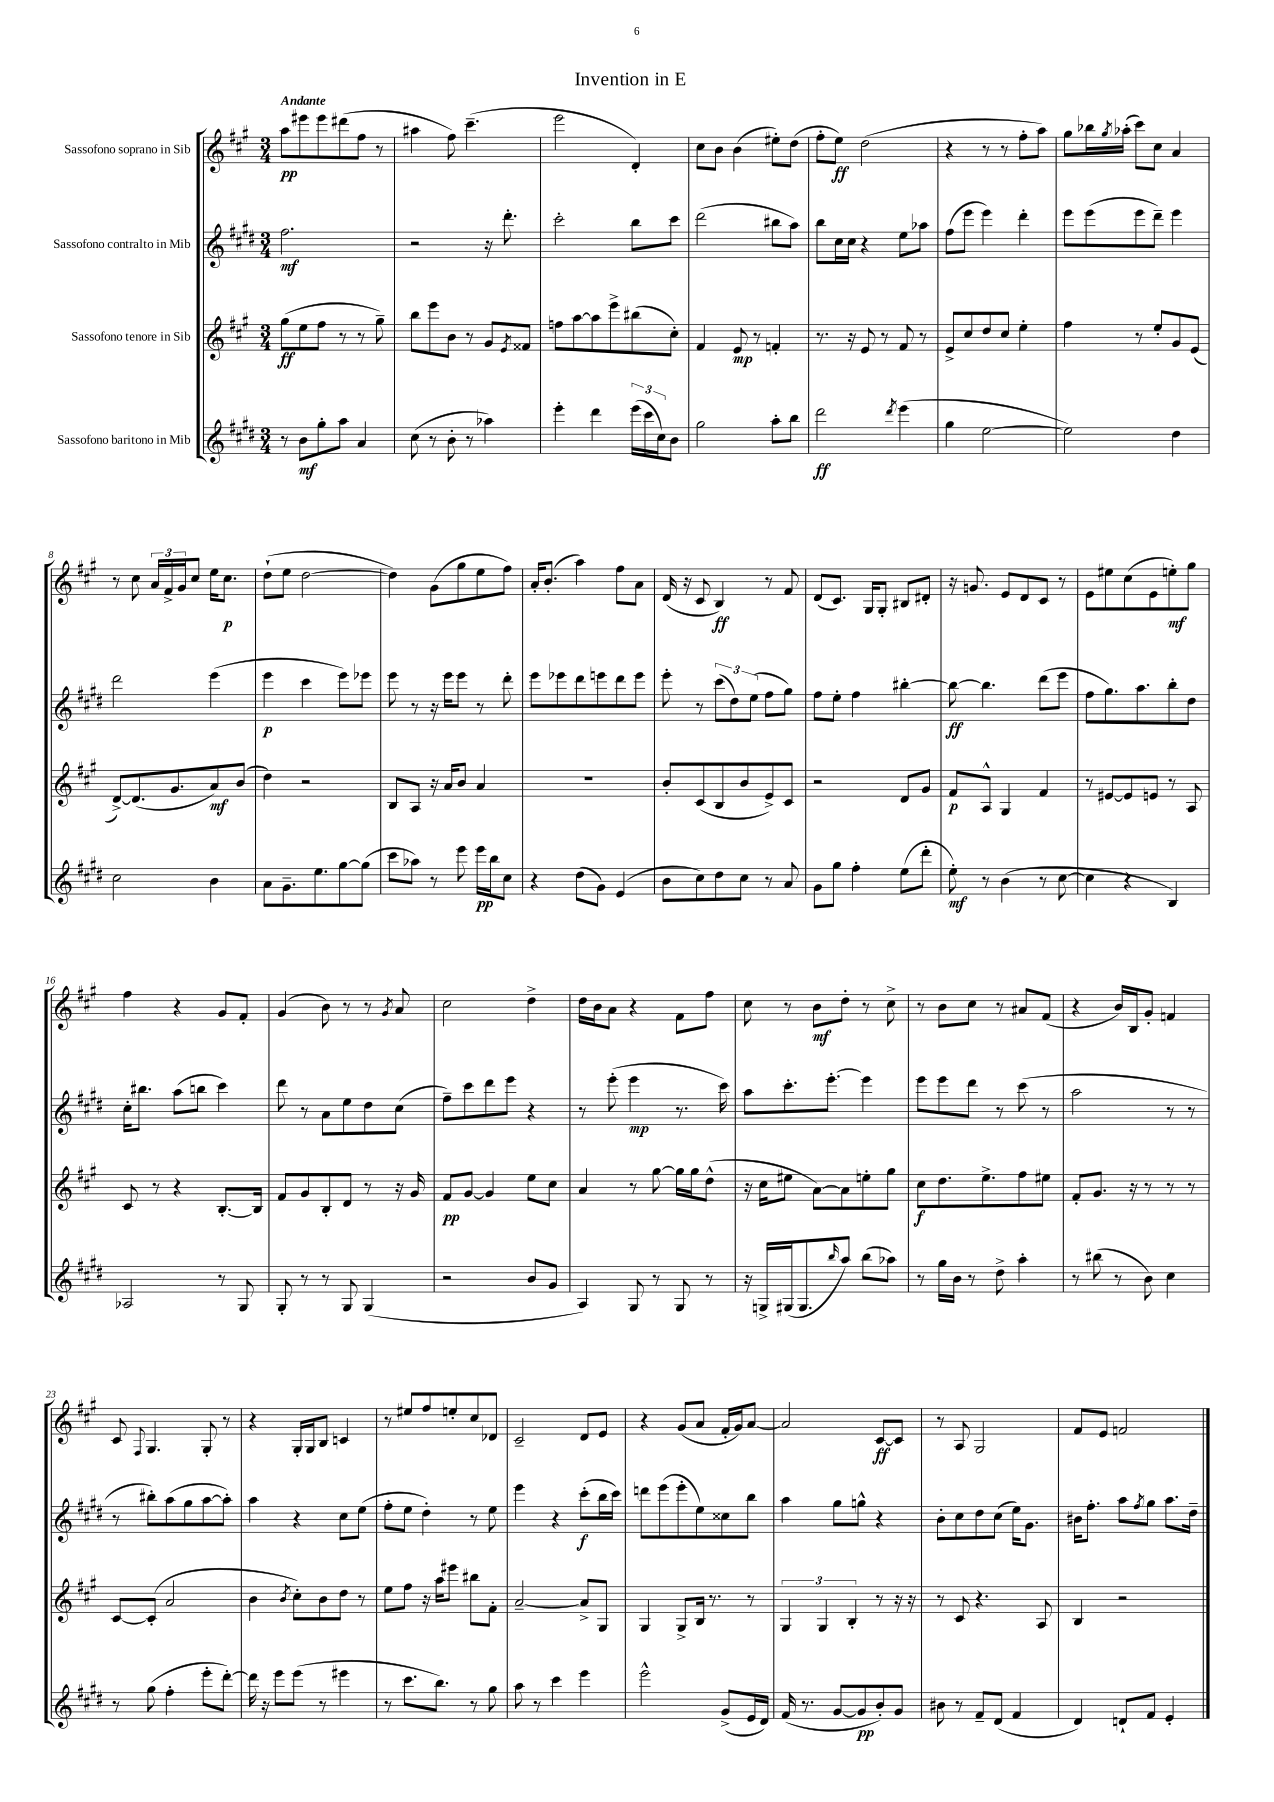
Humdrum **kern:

**kern	**dynam	**kern	**dynam	**kern	**dynam	**kern	**dynam
*part4	*part4	*part3	*part3	*part2	*part2	*part1	*part1
*staff4	*staff4	*staff3	*staff3	*staff2	*staff2	*staff1	*staff1
*I"Sassofono baritono in Mib	*	*I"Sassofono tenore in Sib	*	*I"Sassofono contralto in Mib	*	*I"Sassofono soprano in Sib	*
*clefG2	*	*clefG2	*	*clefG2	*	*clefG2	*
*k[f#c#g#d#]	*	*k[f#c#g#]	*	*k[f#c#g#d#]	*	*k[f#c#g#]	*
*M3/4	*	*M3/4	*	*M3/4	*	*M3/4	*
=1	=1	=1	=1	=1	=1	=1	=1
!	!	!	!	!	!	!LO:TX:a:B:t=Andante	!
8r	.	(8gg#\L	ff	2.ff#\	mf	8aa\L	pp
8b\L	mf	8ee\	.	.	.	8eee#X\	.
8gg#'\	.	8ff#\J	.	.	.	8eee#\	.
8aa\J	.	8r	.	.	.	(8ddd#X\	.
4a/	.	8r	.	.	.	8ff#\J	.
.	.	8gg#~\)	.	.	.	8r	.
=2	=2	=2	=2	=2	=2	=2	=2
(8cc#\	.	8bb\L	.	2r	.	4aa#X\	.
8r	.	8eee\	.	.	.	.	.
8b'\	.	8b\J	.	.	.	8ff#\)	.
8r	.	8r	.	.	.	(4.ccc#~\	.
4aa-X\)	.	8g#/L	.	16r	.	.	.
.	.	.	.	8.ddd#'\	.	.	.
.	.	8qe/	.	.	.	.	.
.	.	8f##X/J	.	.	.	.	.
=3	=3	=3	=3	=3	=3	=3	=3
4eee'\	.	8ffn\L	.	2ccc#'\	.	2eee\	.
.	.	[8aa\	.	.	.	.	.
4ddd#\	.	8aa\]	.	.	.	.	.
.	.	8eee^\	.	.	.	.	.
(24eee\LL	.	(8bb#X\	.	8bb\L	.	4d'/)	.
24ccc#\	.	.	.	.	.	.	.
24cc#\J)	.	.	.	.	.	.	.
8b\J	.	8cc#'\J)	.	8ccc#\J	.	.	.
=4	=4	=4	=4	=4	=4	=4	=4
2gg#\	.	4f#/	.	(2ddd#\	.	8cc#\L	.
.	.	.	.	.	.	8b\J	.
.	.	8e/	mp	.	.	(4b\	.
.	.	8r	.	.	.	.	.
8aa'\L	.	4fn'/	.	8bb#X\L	.	8ee#X'\L)	.
8bb\J	.	.	.	8aa\J)	.	(8dd\J	.
=5	=5	=5	=5	=5	=5	=5	=5
2ddd#\	ff	8.r	.	8bb\L	.	8ff#'\L	.
.	.	.	.	16cc#\L	.	8ee\J)	ff
.	.	16r	.	16cc#\JJ	.	.	.
.	.	8e/	.	4r	.	(2dd\	.
.	.	8r	.	.	.	.	.
8qddd#/	.	.	.	.	.	.	.
(4eee\	.	8f#/	.	8ee\L	.	.	.
.	.	8r	.	8aa-X\J	.	.	.
=6	=6	=6	=6	=6	=6	=6	=6
4gg#\	.	8e^/L	.	(8ff#\L	.	4r	.
.	.	8cc#/	.	8eee\J	.	.	.
[2ee\	.	8dd/	.	4eee\)	.	8r	.
.	.	8cc#/J	.	.	.	8r	.
.	.	4ee'\	.	4ddd#'\	.	8ff#'\L	.
.	.	.	.	.	.	8aa\J)	.
=7	=7	=7	=7	=7	=7	=7	=7
2ee\])	.	4ff#\	.	8eee\L	.	8gg#\L	.
.	.	.	.	(8eee\	.	16bb-X\L	.
.	.	.	.	.	.	8qgg#/	.
.	.	.	.	.	.	(16aa-X'\JJ	.
.	.	8r	.	8eee\	.	8ccc#\L)	.
.	.	8ee'/L	.	8ddd#~\J)	.	8cc#\J	.
4dd#\	.	8g#/	.	4eee\	.	4a/	.
.	.	(8e/J	.	.	.	.	.
!!LO:LB:g=z
=8	=8	=8	=8	=8	=8	=8	=8
2cc#\	.	[8d^/L)	.	2ddd#\	.	8r	.
.	.	(8.d/]	.	.	.	8cc#\	.
.	.	.	.	.	.	24a/LL	.
.	.	.	.	.	.	24f#^/	.
.	.	8.g#/	.	.	.	.	.
.	.	.	.	.	.	24g#/J	.
.	.	.	.	.	.	8cc#/J	.
4b\	.	8a/)	mf	(4eee\	.	16ee\KL	.
.	.	.	.	.	.	8.cc#\J	p
.	.	(8b/J	.	.	.	.	.
=9	=9	=9	=9	=9	=9	=9	=9
8a\L	.	4dd\)	.	4eee\	p	(8dd`\L	.
8.g#~\	.	.	.	.	.	8ee\J	.
.	.	2r	.	4ccc#\	.	[2dd\	.
8.ee\	.	.	.	.	.	.	.
[8gg#\	.	.	.	8eee\L)	.	.	.
(8gg#\J]	.	.	.	8eee-X\J	.	.	.
=10	=10	=10	=10	=10	=10	=10	=10
8ccc#\L	.	8B/L	.	8eee\	.	4dd\])	.
8aa-X\J)	.	8A/J	.	8r	.	.	.
8r	.	16r	.	16r	.	(8g#\L	.
.	.	16a/KL	.	16eee\KL	.	.	.
8eee\	.	8b/J	.	8eee\J	.	8gg#\	.
16eee\LL	pp	4a/	.	8r	.	8ee\	.
16bb\J	.	.	.	.	.	.	.
8cc#\J	.	.	.	8ddd#'\	.	8ff#\J)	.
=11	=11	=11	=11	=11	=11	=11	=11
4r	.	2.r	.	8eee\L	.	16a'/KL	.
.	.	.	.	.	.	(8.b'/J	.
.	.	.	.	8eee-X\	.	.	.
(8dd#\L	.	.	.	8ddd#\	.	4aa\)	.
8g#\J)	.	.	.	8eeen\	.	.	.
(4e/	.	.	.	8ddd#\	.	8ff#\L	.
.	.	.	.	8eee\J	.	8a\J	.
=12	=12	=12	=12	=12	=12	=12	=12
8b\L	.	8b'/L	.	8eee'\	.	(16d/	.
.	.	.	.	.	.	16r	.
8cc#\)	.	(8c#/	.	8r	.	8c#/	.
8dd#\	.	8B/	.	(12ccc#\L	.	4B/)	ff
.	.	.	.	12dd#\)	.	.	.
8cc#\J	.	8b/	.	.	.	.	.
.	.	.	.	(12ee\J	.	.	.
8r	.	8e^/)	.	8ff#\L	.	8r	.
8a/	.	8c#/J	.	8gg#\J)	.	8f#/	.
=13	=13	=13	=13	=13	=13	=13	=13
8g#\L	.	2r	.	8ff#\L	.	(8d/L	.
8gg#\J	.	.	.	8ee'\J	.	8.c#/J)	.
4ff#'\	.	.	.	4ff#\	.	.	.
.	.	.	.	.	.	16G#/KL	.
.	.	.	.	.	.	8G#'/J	.
(8ee\L	.	8d/L	.	[4bb#X'\	.	8B#X/L	.
8ddd#'\J	.	8g#/J	.	.	.	8d#X'/J	.
=14	=14	=14	=14	=14	=14	=14	=14
8ee'\)	mf	8f#/L	p	8bb#\_	ff	16r	.
.	.	.	.	.	.	8.gn/	.
8r	.	8A^^/J	.	4.bb#\]	.	.	.
(4b\	.	4G#/	.	.	.	8e/L	.
.	.	.	.	.	.	8d/	.
8r	.	4f#/	.	(8ddd#\L	.	8c#/J	.
[8cc#\	.	.	.	8eee\J	.	8r	.
=15	=15	=15	=15	=15	=15	=15	=15
4cc#\]	.	8r	.	8ff#\L	.	8e\L	.
.	.	[8e#X/L	.	8.gg#\)	.	8ee#X\	.
4r	.	8e#/]	.	.	.	(8cc#\	.
.	.	.	.	8.aa\	.	.	.
.	.	8en/J	.	.	.	8e\	.
4B/)	.	8r	.	8bb'\	.	8een'\)	mf
.	.	8A/	.	8dd#\J	.	8gg#\J	.
!!LO:LB:g=z
=16	=16	=16	=16	=16	=16	=16	=16
2A-X/	.	8c#/	.	16cc#'\KL	.	4ff#\	.
.	.	.	.	8.bb#X\J	.	.	.
.	.	8r	.	.	.	.	.
.	.	4r	.	(8aa\L	.	4r	.
.	.	.	.	8bbn\J	.	.	.
8r	.	[8.B'/L	.	4ccc#\)	.	8g#/L	.
8G#/	.	.	.	.	.	8f#'/J	.
.	.	16B/Jk]	.	.	.	.	.
=17	=17	=17	=17	=17	=17	=17	=17
8G#'/	.	8f#/L	.	8ddd#\	.	(4g#/	.
8r	.	8g#/	.	8r	.	.	.
8r	.	8B'/	.	8a\L	.	8b\)	.
8G#/	.	8d/J	.	8ee\	.	8r	.
(4G#/	.	8r	.	8dd#\	.	8r	.
.	.	.	.	.	.	8qg#/	.
.	.	16r	.	(8cc#\J	.	8a/	.
.	.	16g#/	.	.	.	.	.
=18	=18	=18	=18	=18	=18	=18	=18
2r	.	8f#/L	pp	8ff#~\L)	.	2cc#\	.
.	.	[8g#/J	.	8ccc#\	.	.	.
.	.	4g#/]	.	8ddd#\	.	.	.
.	.	.	.	8eee\J	.	.	.
8b/L	.	8ee\L	.	4r	.	4dd^\	.
8g#/J	.	8cc#\J	.	.	.	.	.
=19	=19	=19	=19	=19	=19	=19	=19
4A/)	.	4a/	.	8r	.	16dd\LL	.
.	.	.	.	.	.	16b\J	.
.	.	.	.	(8eee'\	.	8a\J	.
8G#/	.	8r	.	4eee\	mp	4r	.
8r	.	[8gg#\	.	.	.	.	.
8G#/	.	16gg#\LL]	.	8.r	.	8f#\L	.
.	.	16gg#\J	.	.	.	.	.
8r	.	(8dd^^\J	.	.	.	8ff#\J	.
.	.	.	.	16ccc#\)	.	.	.
=20	=20	=20	=20	=20	=20	=20	=20
16r	.	16r	.	8aa\L	.	8cc#\	.
16Gn^/LL	.	16cc#\KL	.	.	.	.	.
(16G#X/J	.	8ee#X\J	.	8.ccc#'\	.	8r	.
8.G#/	.	.	.	.	.	.	.
.	.	[8a\L)	.	.	.	8b\L	mf
.	.	.	.	[8.eee'\J	.	.	.
16qqbb/	.	.	.	.	.	.	.
8aa/J)	.	8a\]	.	.	.	8dd'\J	.
(8bb\L	.	8een'\	.	4eee\]	.	8r	.
8aa-X\J)	.	8gg#\J	.	.	.	8cc#^\	.
=21	=21	=21	=21	=21	=21	=21	=21
8r	.	8cc#\L	f	8eee\L	.	8r	.
16gg#\LL	.	8.dd\	.	8eee\	.	8b\L	.
16b\JJ	.	.	.	.	.	.	.
8r	.	.	.	8ddd#\J	.	8cc#\J	.
.	.	8.ee^\	.	.	.	.	.
8dd#^\	.	.	.	8r	.	8r	.
4aa'\	.	8ff#\	.	(8ccc#\	.	8a#X/L	.
.	.	8ee#X\J	.	8r	.	(8f#/J	.
=22	=22	=22	=22	=22	=22	=22	=22
8r	.	8f#'/L	.	2aa\	.	4r	.
(8bb#X\	.	8.g#/J	.	.	.	.	.
8r	.	.	.	.	.	16b/LL)	.
.	.	16r	.	.	.	16B/J	.
8b\)	.	8r	.	.	.	8g#'/J	.
4cc#\	.	8r	.	8r	.	4fn/	.
.	.	8r	.	8r	.	.	.
!!LO:LB:g=z
=23	=23	=23	=23	=23	=23	=23	=23
8r	.	[8c#/L	.	8r	.	8c#/	.
.	.	.	.	.	.	8qqF#/	.
(8gg#\	.	(8c#'/J]	.	8bb#X'\L)	.	4.G#/	.
4ff#'\	.	2a/	.	(8aa\	.	.	.
.	.	.	.	8gg#\	.	.	.
8eee'\L	.	.	.	[8aa\	.	8G#'/	.
[8ddd#'\J)	.	.	.	8aa'\J])	.	8r	.
=24	=24	=24	=24	=24	=24	=24	=24
16ddd#\]	.	4b\	.	4aa\	.	4r	.
16r	.	.	.	.	.	.	.
8eee\L	.	.	.	.	.	.	.
.	.	8qb/	.	.	.	.	.
(8eee\J	.	8cc#'\L)	.	4r	.	16G#'/LL	.
.	.	.	.	.	.	16G#/J	.
8r	.	8b\	.	.	.	8B/J	.
4eee#X\	.	8dd\J	.	8cc#\L	.	4cn/	.
.	.	8r	.	(8ee\J	.	.	.
=25	=25	=25	=25	=25	=25	=25	=25
8r	.	8ee\L	.	8ff#'\L	.	8r	.
8.ccc#\L	.	8ff#\J	.	8ee\J	.	8ee#X/L	.
.	.	16r	.	4dd#'\)	.	8ff#/	.
8.bb\J)	.	16aa\KL	.	.	.	.	.
.	.	8eee#X\J	.	.	.	8een'/	.
8r	.	8bb#X\L	.	8r	.	8cc#/	.
8gg#\	.	8f#'\J	.	8ee\	.	8d-X/J	.
=26	=26	=26	=26	=26	=26	=26	=26
8aa\	.	[2a~/	.	4eee\	.	2c#~/	.
8r	.	.	.	.	.	.	.
4ccc#\	.	.	.	4r	.	.	.
4eee\	.	8a^/L]	.	(8ccc#'\L	f	8d/L	.
.	.	8G#/J	.	16bb\L	.	8e/J	.
.	.	.	.	16ccc#\JJ)	.	.	.
=27	=27	=27	=27	=27	=27	=27	=27
2eee^^\	.	4G#/	.	8dddn\L	.	4r	.
.	.	.	.	(8eee\	.	.	.
.	.	8G#^/L	.	8eee'\	.	(8g#/L	.
.	.	16B/Jk	.	8ee\)	.	8a/J	.
.	.	8.r	.	.	.	.	.
(8g#^/L	.	.	.	8cc##X\	.	16f#'/LL	.
.	.	.	.	.	.	16g#/J)	.
16e/L	.	8r	.	8bb\J	.	[8a/J	.
16d#/JJ)	.	.	.	.	.	.	.
=28	=28	=28	=28	=28	=28	=28	=28
(16f#/	.	6G#/	.	4aa\	.	2a/]	.
8.r	.	.	.	.	.	.	.
.	.	6G#/	.	.	.	.	.
[8g#/L	.	.	.	8gg#\L	.	.	.
.	.	6B'/	.	.	.	.	.
8g#/]	pp	.	.	8ggn^^\J	.	.	.
8b'/)	.	8r	.	4r	.	[8c#/L	ff
8g#/J	.	16r	.	.	.	8c#/J]	.
.	.	16r	.	.	.	.	.
=29	=29	=29	=29	=29	=29	=29	=29
8b#X\	.	8r	.	8b'\L	.	8r	.
8r	.	8c#/	.	8cc#\	.	8A/	.
8f#~/L	.	4.r	.	8dd#\	.	2G#/	.
(8d#/J	.	.	.	(8cc#\J	.	.	.
4f#/	.	.	.	16ee\KL)	.	.	.
.	.	.	.	8.g#\J	.	.	.
.	.	8A/	.	.	.	.	.
=30	=30	=30	=30	=30	=30	=30	=30
4d#/)	.	4B/	.	16b#X\KL	.	8f#/L	.
.	.	.	.	8.ff#'\J	.	.	.
.	.	.	.	.	.	8e/J	.
8dn`/L	.	2r	.	8aa\L	.	2fn/	.
.	.	.	.	8qff#/	.	.	.
8f#/J	.	.	.	8gg#\J	.	.	.
4e'/	.	.	.	8.aa\L	.	.	.
.	.	.	.	16dd#~\Jk	.	.	.
==	==	==	==	==	==	==	==
*-	*-	*-	*-	*-	*-	*-	*-
